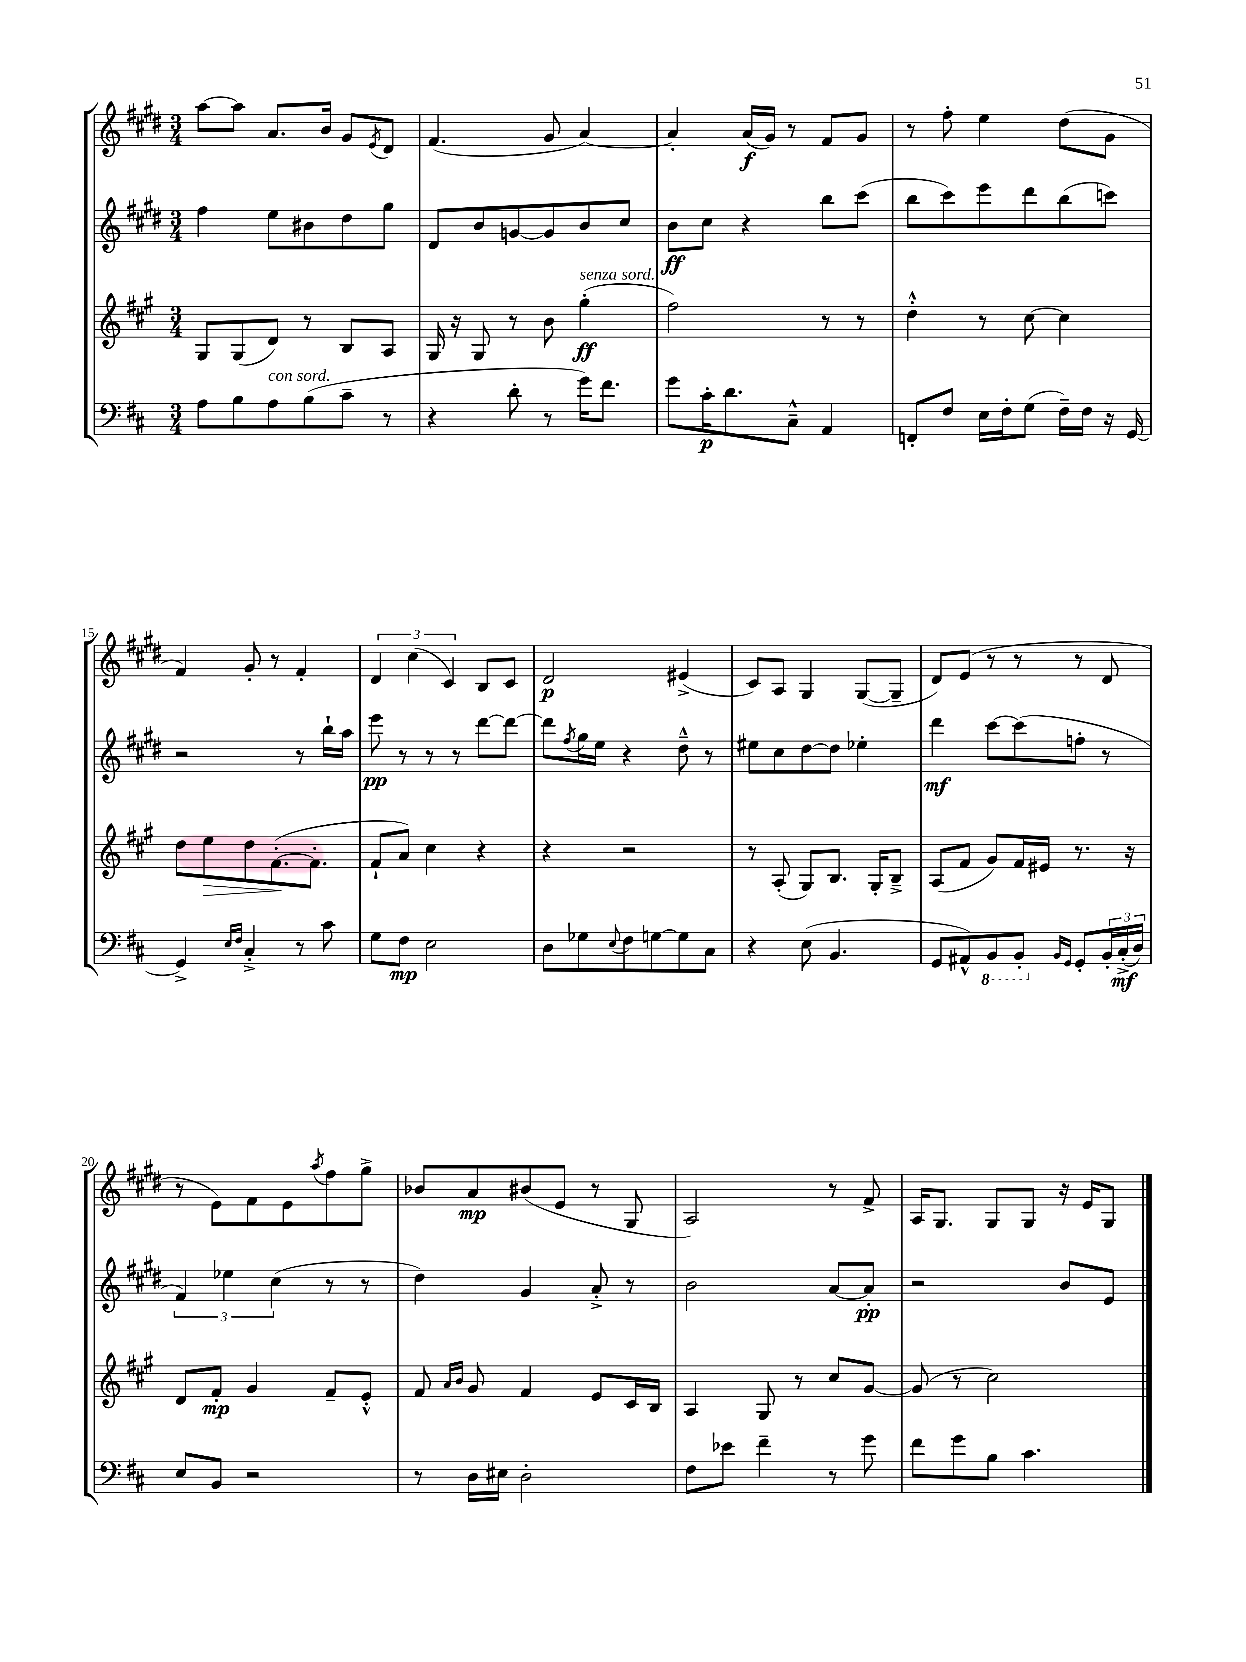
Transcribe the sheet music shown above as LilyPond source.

<<
\new StaffGroup <<
\new Staff = "s0" {
    \clef treble \key e \major \numericTimeSignature \time 3/4
    a''8~ a''8 a'8. b'16 gis'8 \acciaccatura { e'8 } dis'8 |
    fis'4.( gis'8 a'4~) |
    a'4-. a'16\f( gis'16) r8 fis'8 gis'8 |
    r8 fis''8-. e''4 dis''8( gis'8 |
    fis'4) gis'8-. r8 fis'4-. |
    \tuplet 3/2 { dis'4 cis''4( cis'4) } b8 cis'8 |
    dis'2\p eis'4->( |
    cis'8) a8 gis4 gis8~( gis8-- |
    dis'8) e'8( r8 r8 r8 dis'8 |
    r8 e'8) fis'8 e'8 \acciaccatura { a''8 } fis''8 gis''8-> |
    bes'8 a'8\mp bis'8( e'8 r8 gis8 |
    a2) r8 fis'8-> |
    a16 gis8. gis8 gis8 r16 e'16 gis8 \bar "|." |
}
\new Staff = "s1" {
    \clef treble \key e \major \numericTimeSignature \time 3/4
    fis''4 e''8 bis'8 dis''8 gis''8 |
    dis'8 b'8 g'8~ g'8 b'8 cis''8 |
    b'8\ff cis''8 r4 b''8 cis'''8( |
    b''8 cis'''8) e'''8 dis'''8 b''8( c'''8) |
    r2 r8 b''16-! a''16 |
    e'''8\pp r8 r8 r8 dis'''8~ dis'''8~ |
    dis'''8 \acciaccatura { fis''8 } gis''16 e''16 r4 dis''8---^ r8 |
    eis''8 cis''8 dis''8~ dis''8 ees''4-. |
    dis'''4\mf cis'''8~ cis'''8( f''8-. r8 |
    \tuplet 3/2 { fis'4) ees''4 cis''4( } r8 r8 |
    dis''4) gis'4 a'8-.-> r8 |
    b'2 a'8~ a'8-.\pp |
    r2 b'8 e'8 \bar "|." |
}
\new Staff = "s2" {
    \clef treble \key a \major \numericTimeSignature \time 3/4
    gis8 gis8( d'8) r8 b8 a8 |
    gis16 r16 gis8 r8 b'8 gis''4-.\ff^\markup { \italic "senza sord." }( |
    fis''2) r8 r8 |
    d''4-.-^ r8 cis''8~ cis''4 |
    d''8 e''8\> d''8 fis'8.~-.\!( fis'8.-. |
    fis'8-! a'8) cis''4 r4 |
    r4 r2 |
    r8 a8-.( gis8) b8. gis16-. b8---> |
    a8( fis'8 gis'8) fis'16 eis'16 r8. r16 |
    d'8 fis'8-.\mp gis'4 fis'8-- e'8-.-^ |
    fis'8 \grace { a'16 b'16 } gis'8 fis'4 e'8 cis'16 b16 |
    a4 gis8 r8 cis''8 gis'8~ |
    gis'8( r8 cis''2) \bar "|." |
}
\new Staff = "s3" {
    \clef bass \key d \major \numericTimeSignature \time 3/4
    a8 b8 a8^\markup { \italic "con sord." } b8( cis'8-- r8 |
    r4 d'8-. r8 g'16) fis'8. |
    g'8 cis'16-.\p d'8. cis8---^ a,4 |
    f,8-. fis8 e16 fis16-. g8( fis16--) fis16 r16 g,16~ |
    g,4-> \grace { e16 fis16 } cis4-.-> r8 cis'8 |
    g8 fis8\mp e2 |
    d8 ges8 \appoggiatura { e8 } fis8 g8~ g8 cis8 |
    r4 e8( b,4. |
    g,8 ais,8-^) \ottava #-1 b,,8 b,,8-. \ottava #0 \grace { b,16 g,16 } g,8-. \tuplet 3/2 { b,16-. cis16-.->\mf( d16) } |
    e8 b,8 r2 |
    r8 d16 eis16 d2-. |
    fis8 ees'8 fis'4-- r8 g'8 |
    fis'8 g'8 b8 cis'4. \bar "|." |
}
>>
>>
\layout { \context { \Score currentBarNumber = #11 \override BarNumber.break-visibility = ##(#f #t #t) barNumberVisibility = #(every-nth-bar-number-visible 5) } }
